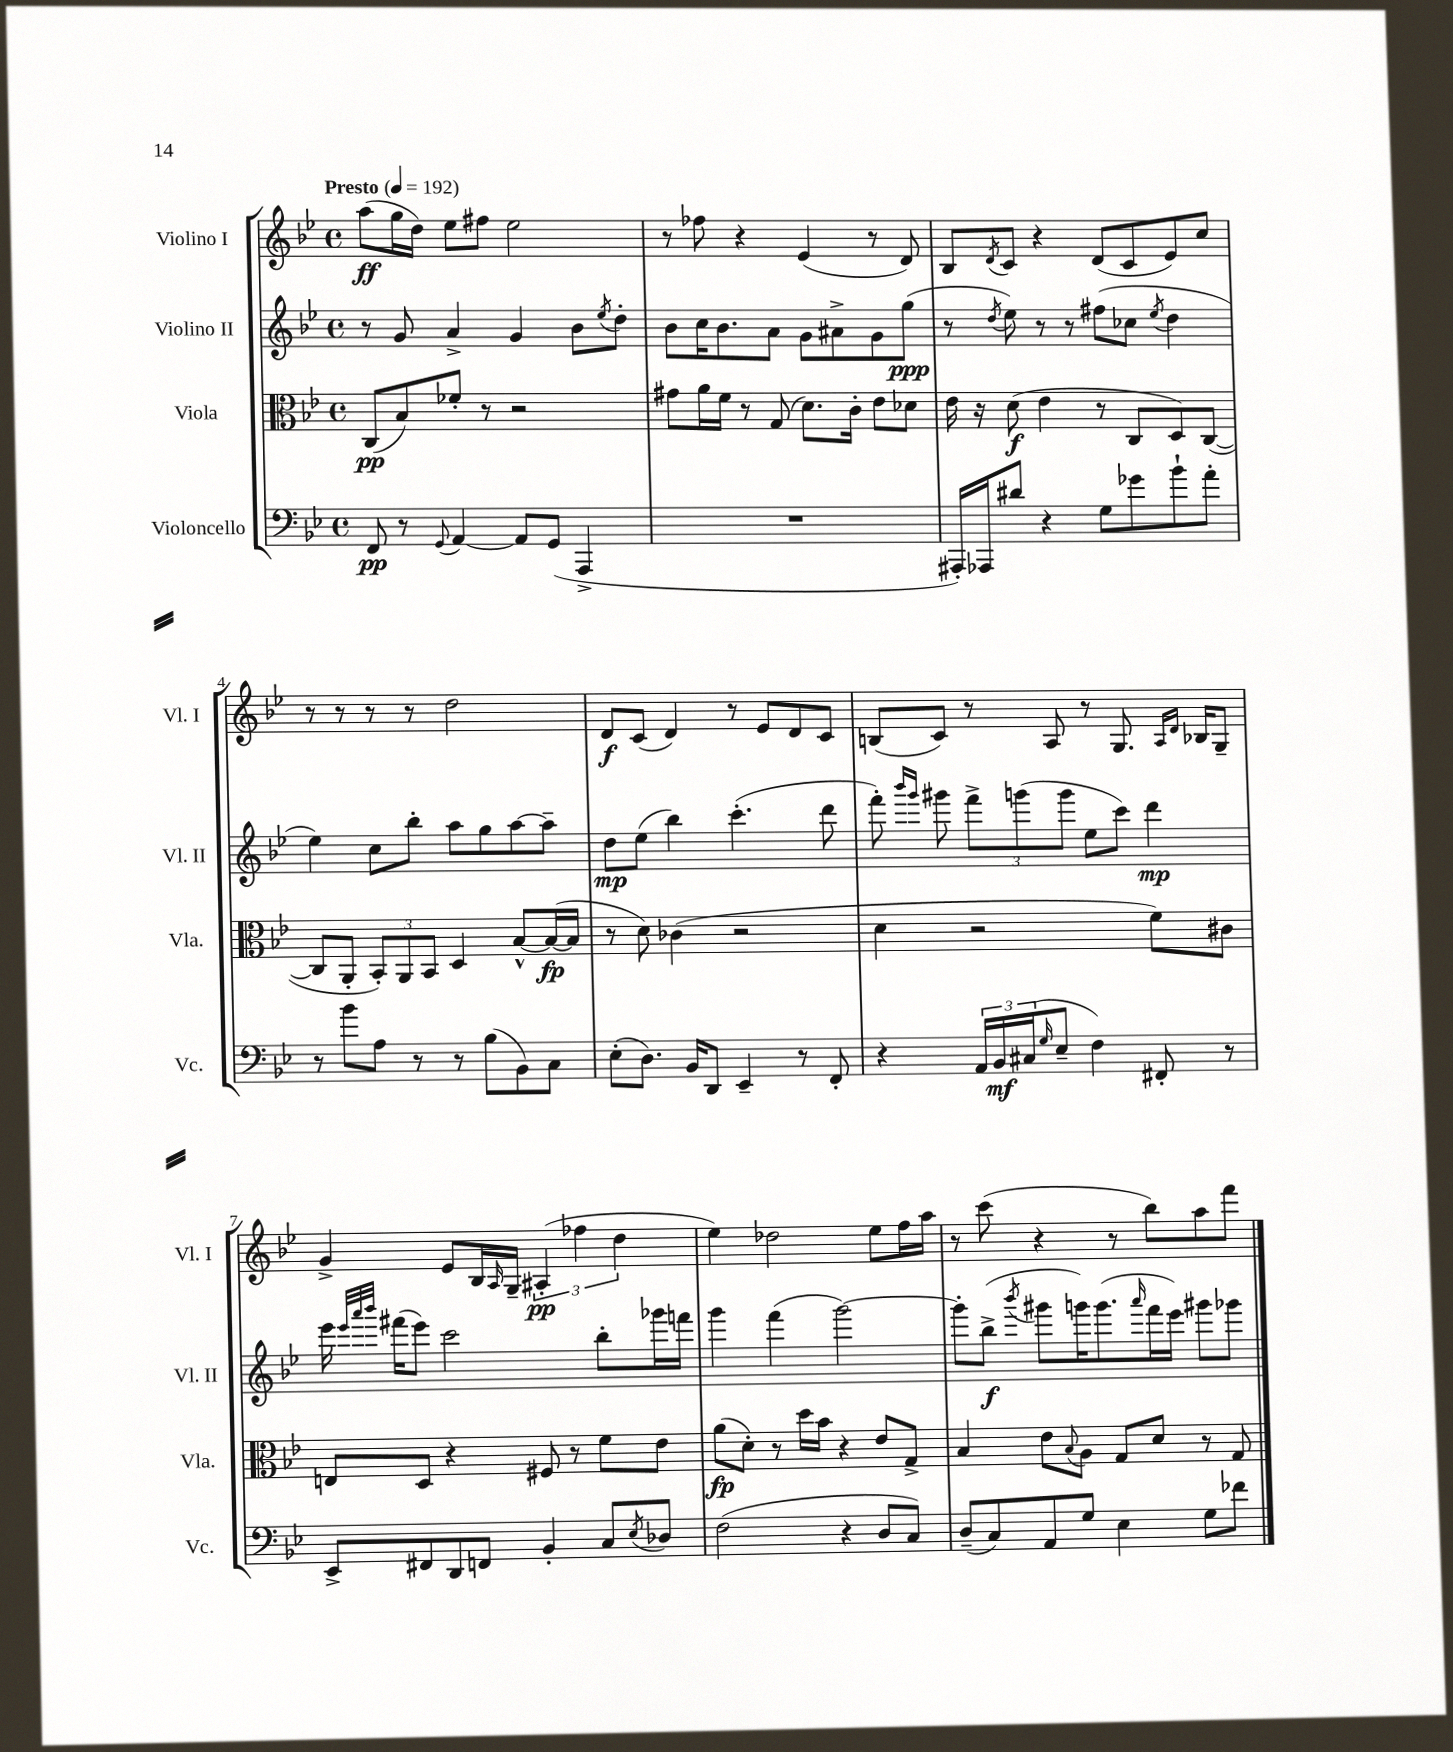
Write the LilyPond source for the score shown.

<<
\new StaffGroup <<
\new Staff = "s0" \with { instrumentName = "Violino I" shortInstrumentName = "Vl. I" } {
    \clef treble \key bes \major \defaultTimeSignature \time 4/4 \tempo "Presto" 4 = 192
    a''8\ff( g''16 d''16) ees''8 fis''8 ees''2 |
    r8 fes''8 r4 ees'4( r8 d'8) |
    bes8 \acciaccatura { d'8 } c'8 r4 d'8( c'8 ees'8) c''8 |
    r8 r8 r8 r8 d''2 |
    d'8\f c'8( d'4) r8 ees'8 d'8 c'8 |
    b8( c'8) r8 a8 r8 g8. \grace { a16 d'16 } bes16 g8-- |
    g'4-> ees'8 bes16 \grace { a16 } g16-- \tuplet 3/2 { ais4-.\pp( fes''4 d''4 } |
    ees''4) des''2 ees''8 f''16 a''16 |
    r8 c'''8( r4 r8 bes''8) a''8 f'''8 \bar "|." |
}
\new Staff = "s1" \with { instrumentName = "Violino II" shortInstrumentName = "Vl. II" } {
    \clef treble \key bes \major \defaultTimeSignature \time 4/4
    r8 g'8 a'4-> g'4 bes'8 \acciaccatura { ees''8 } d''8-. |
    bes'8 c''16 bes'8. a'8 g'8 ais'8-> g'8 g''8\ppp( |
    r8 \acciaccatura { d''8 } ees''8) r8 r8 fis''8( ces''8 \acciaccatura { ees''8 } d''4 |
    ees''4) c''8 bes''8-. a''8 g''8 a''8~ a''8-- |
    d''8\mp ees''8( bes''4) c'''4.-.( d'''8 |
    f'''8-.) \grace { bes'''16 g'''16 } gis'''8 \tuplet 3/2 { f'''8-> g'''8( g'''8 } ees''8 c'''8) d'''4\mp |
    ees'''16 \grace { ees'''32 a'''32 bes'''32 } fis'''16( ees'''8) c'''2 bes''8-. ges'''16 f'''16 |
    g'''4 f'''4( g'''2~) |
    g'''8-. bes''8->\f( \acciaccatura { bes'''8 } gis'''8 g'''16) g'''8.( \grace { a'''16 } f'''16 ees'''16) gis'''8 ges'''8 \bar "|." |
}
\new Staff = "s2" \with { instrumentName = "Viola" shortInstrumentName = "Vla." } {
    \clef alto \key bes \major \defaultTimeSignature \time 4/4
    c8\pp( bes8) fes'8-. r8 r2 |
    gis'8 a'16 f'16 r8 g8( d'8.) c'16-. ees'8 des'8 |
    ees'16 r16 d'8\f( ees'4 r8 c8 d8) c8~( |
    c8 a,8-. \tuplet 3/2 { bes,8-.) a,8 bes,8 } d4 bes8~-^ bes16~\fp( bes16 |
    r8 d'8) ces'4( r2 |
    d'4 r2 f'8) cis'8 |
    e8 d8 r4 fis8 r8 f'8 ees'8 |
    a'8\fp( d'8-.) r8 d''16 bes'16 r4 ees'8 g8-> |
    bes4 ees'8 \appoggiatura { bes8 } a8 g8 d'8 r8 g8 \bar "|." |
}
\new Staff = "s3" \with { instrumentName = "Violoncello" shortInstrumentName = "Vc." } {
    \clef bass \key bes \major \defaultTimeSignature \time 4/4
    f,8\pp r8 \appoggiatura { g,8 } a,4~ a,8 g,8( a,,4-> |
    R1 |
    ais,,16-.) aes,,16 dis'8 r4 g8 ges'8 bes'8-! a'8-. |
    r8 bes'8 a8 r8 r8 bes8( bes,8) c8 |
    ees8-.( d8.) bes,16 d,8 ees,4-- r8 f,8-. |
    r4 \tuplet 3/2 { a,16 bes,16\mf cis16( } \grace { g16 } ees8-- f4) fis,8-. r8 |
    ees,8-> fis,8 d,8 f,8 bes,4-. c8 \acciaccatura { ees8 } des8 |
    f2( r4 d8 c8) |
    d8--( c8) a,8 g8 ees4 g8 fes'8 \bar "|." |
}
>>
>>
